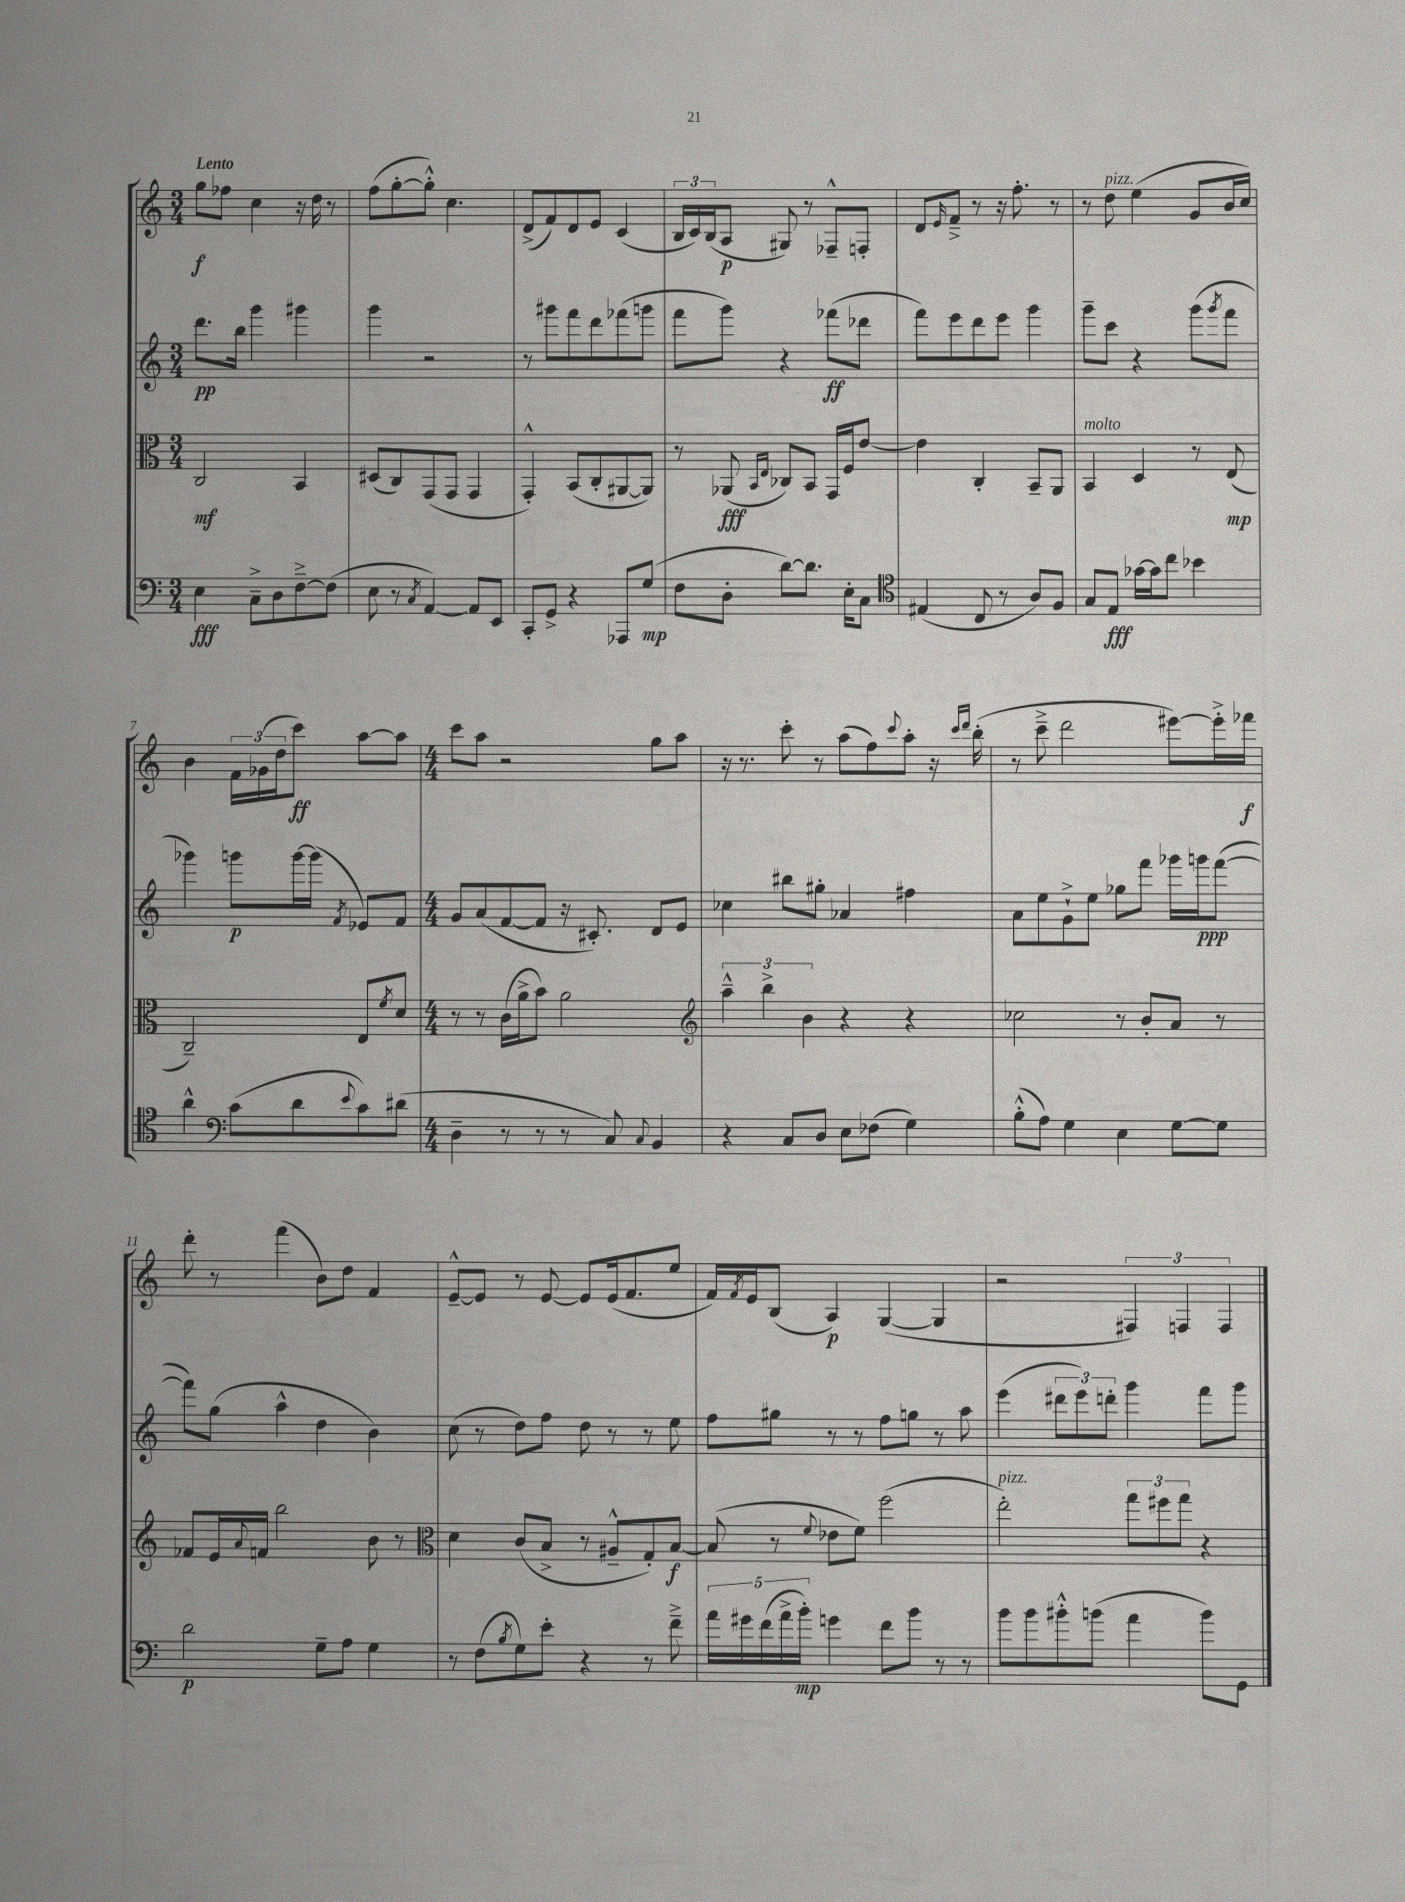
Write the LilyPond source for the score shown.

<<
\new StaffGroup <<
\new Staff = "s0" {
    \clef treble \key c \major \numericTimeSignature \time 3/4 \tempo "Lento"
    g''8\f fes''8 c''4 r16 d''16 r8 |
    f''8( g''8~-. g''8-.-^) c''4. |
    d'8->( f'8) d'8 e'8 c'4( |
    \tuplet 3/2 { b16 c'16) b16( } a8\p gis8) r8 fes8---^ f8-. |
    d'8 \grace { e'16 } f'8---> r8 r16 f''8.-. r8 |
    r8 d''8^\markup { \italic "pizz." } e''4( g'8 b'16 c''16) |
    b'4 \tuplet 3/2 { f'16 ges'16( d''16 } c'''8\ff) a''8~ a''8 |
    \numericTimeSignature \time 4/4 c'''8 a''8 r2 g''8 a''8 |
    r16 r8. c'''8-. r8 a''8( f''8) \appoggiatura { c'''8 } a''8-. r16 \grace { c'''16 d'''16 } b''16-.( |
    r8 c'''8---> d'''2 eis'''8~) eis'''16-.-> fes'''16\f |
    d'''8-. r8 f'''4( b'8) d''8 f'4 |
    e'8~---^ e'8 r8 e'8~ e'8 e'16( f'8. e''8 |
    f'16) \acciaccatura { f'8 } e'16 b8( a4\p) g4~( g4 |
    r2 \tuplet 3/2 { fis4) f4 f4 } \bar "|." |
}
\new Staff = "s1" {
    \clef treble \key c \major \numericTimeSignature \time 3/4
    d'''8.\pp b''16 g'''4 gis'''4 |
    g'''4 r2 |
    r8 gis'''8 f'''8 d'''8 fes'''8( g'''8 |
    f'''8 g'''8) r4 fes'''8\ff( des'''8 |
    f'''8) e'''8 d'''8 e'''8 g'''4 |
    g'''8-- c'''8 r4 g'''8( \acciaccatura { g'''8 } f'''8 |
    ges'''4) g'''8\p g'''16~ g'''16( \acciaccatura { f'8 } ees'8) f'8 |
    \numericTimeSignature \time 4/4 g'8 a'8( f'8~ f'8 r16 cis'8.-.) d'8 e'8 |
    ces''4 bis''8 gis''8-. aes'4 fis''4 |
    a'8 e''8 g'8-!-> e''8 ges''8 f'''8 ges'''16 g'''16\ppp f'''8~( |
    f'''8) g''8( a''4-^ d''4 b'4) |
    c''8( r8 d''8) f''8 d''8 r8 r8 e''8 |
    f''8 gis''8 r8 r8 f''8 g''8 r8 a''8 |
    e'''4( \tuplet 3/2 { dis'''8 e'''8) d'''8-. } g'''4 f'''8 g'''8 \bar "|." |
}
\new Staff = "s2" {
    \clef alto \key c \major \numericTimeSignature \time 3/4
    c2\mf b,4 |
    dis8( c8) g,8( g,8 g,4 |
    g,4-.-^) b,8( c8-. ais,8~ ais,8) |
    r8 aes,8\fff( \grace { b,16 e16 } ces8) b,8 g,16 f16 e'8~ |
    e'4 c4-. b,8-- a,8 |
    b,4^\markup { \italic "molto" } d4 r8 e8\mp( |
    c2--) e8 \acciaccatura { f'8 } d'8 |
    \numericTimeSignature \time 4/4 r8 r8 c'16( a'16-> b'8) a'2 |
    \clef treble \tuplet 3/2 { a''4---^ b''4-> b'4 } r4 r4 |
    ces''2 r8 b'8-. a'8 r8 |
    fes'8 e'16 \appoggiatura { a'8 } f'16 b''2 b'8 r8 |
    \clef alto d'4 c'8( b8-> r8 ais8---^ g8-.) b8~\f |
    b8( r8 \appoggiatura { f'8 } ees'8 f'8) f''2( |
    e''2-.^\markup { \italic "pizz." }) \tuplet 3/2 { g''8 fis''8 g''8 } r4 \bar "|." |
}
\new Staff = "s3" {
    \clef bass \key c \major \numericTimeSignature \time 3/4
    e4\fff c8---> d8 f8~---> f8( |
    e8 r8 \acciaccatura { c8 } a,4~) a,8 e,8 |
    c,8-. g,8-> r4 aes,,8 g8\mp( |
    f8 d8-. d'8~) d'8. e16-. c8 |
    \clef tenor eis4( c8 r8 a8) f8 |
    g8 e8\fff ges'16~ ges'16 c''8 bes'4 |
    a'4-^ \clef bass c'8( d'8 \appoggiatura { e'8 } c'8) dis'8( |
    \numericTimeSignature \time 4/4 d4-- r8 r8 r8 c8) \appoggiatura { c8 } b,4 |
    r4 c8 d8 e8 fes8( g4) |
    b8-.-^( a8) g4 e4 g8~ g8 |
    d'2\p g8-- a8 g4 |
    r8 f8( \acciaccatura { b8 } g8) e'8-. r4 r8 f'8---> |
    \tuplet 5/4 { a'16 gis'16 f'16( a'16-> b'16-.\mp) } g'4 f'8 b'8 r8 r8 |
    b'8 b'8 bis'8-.-^ b'8( a'4 b'8) g,8 \bar "|." |
}
>>
>>
